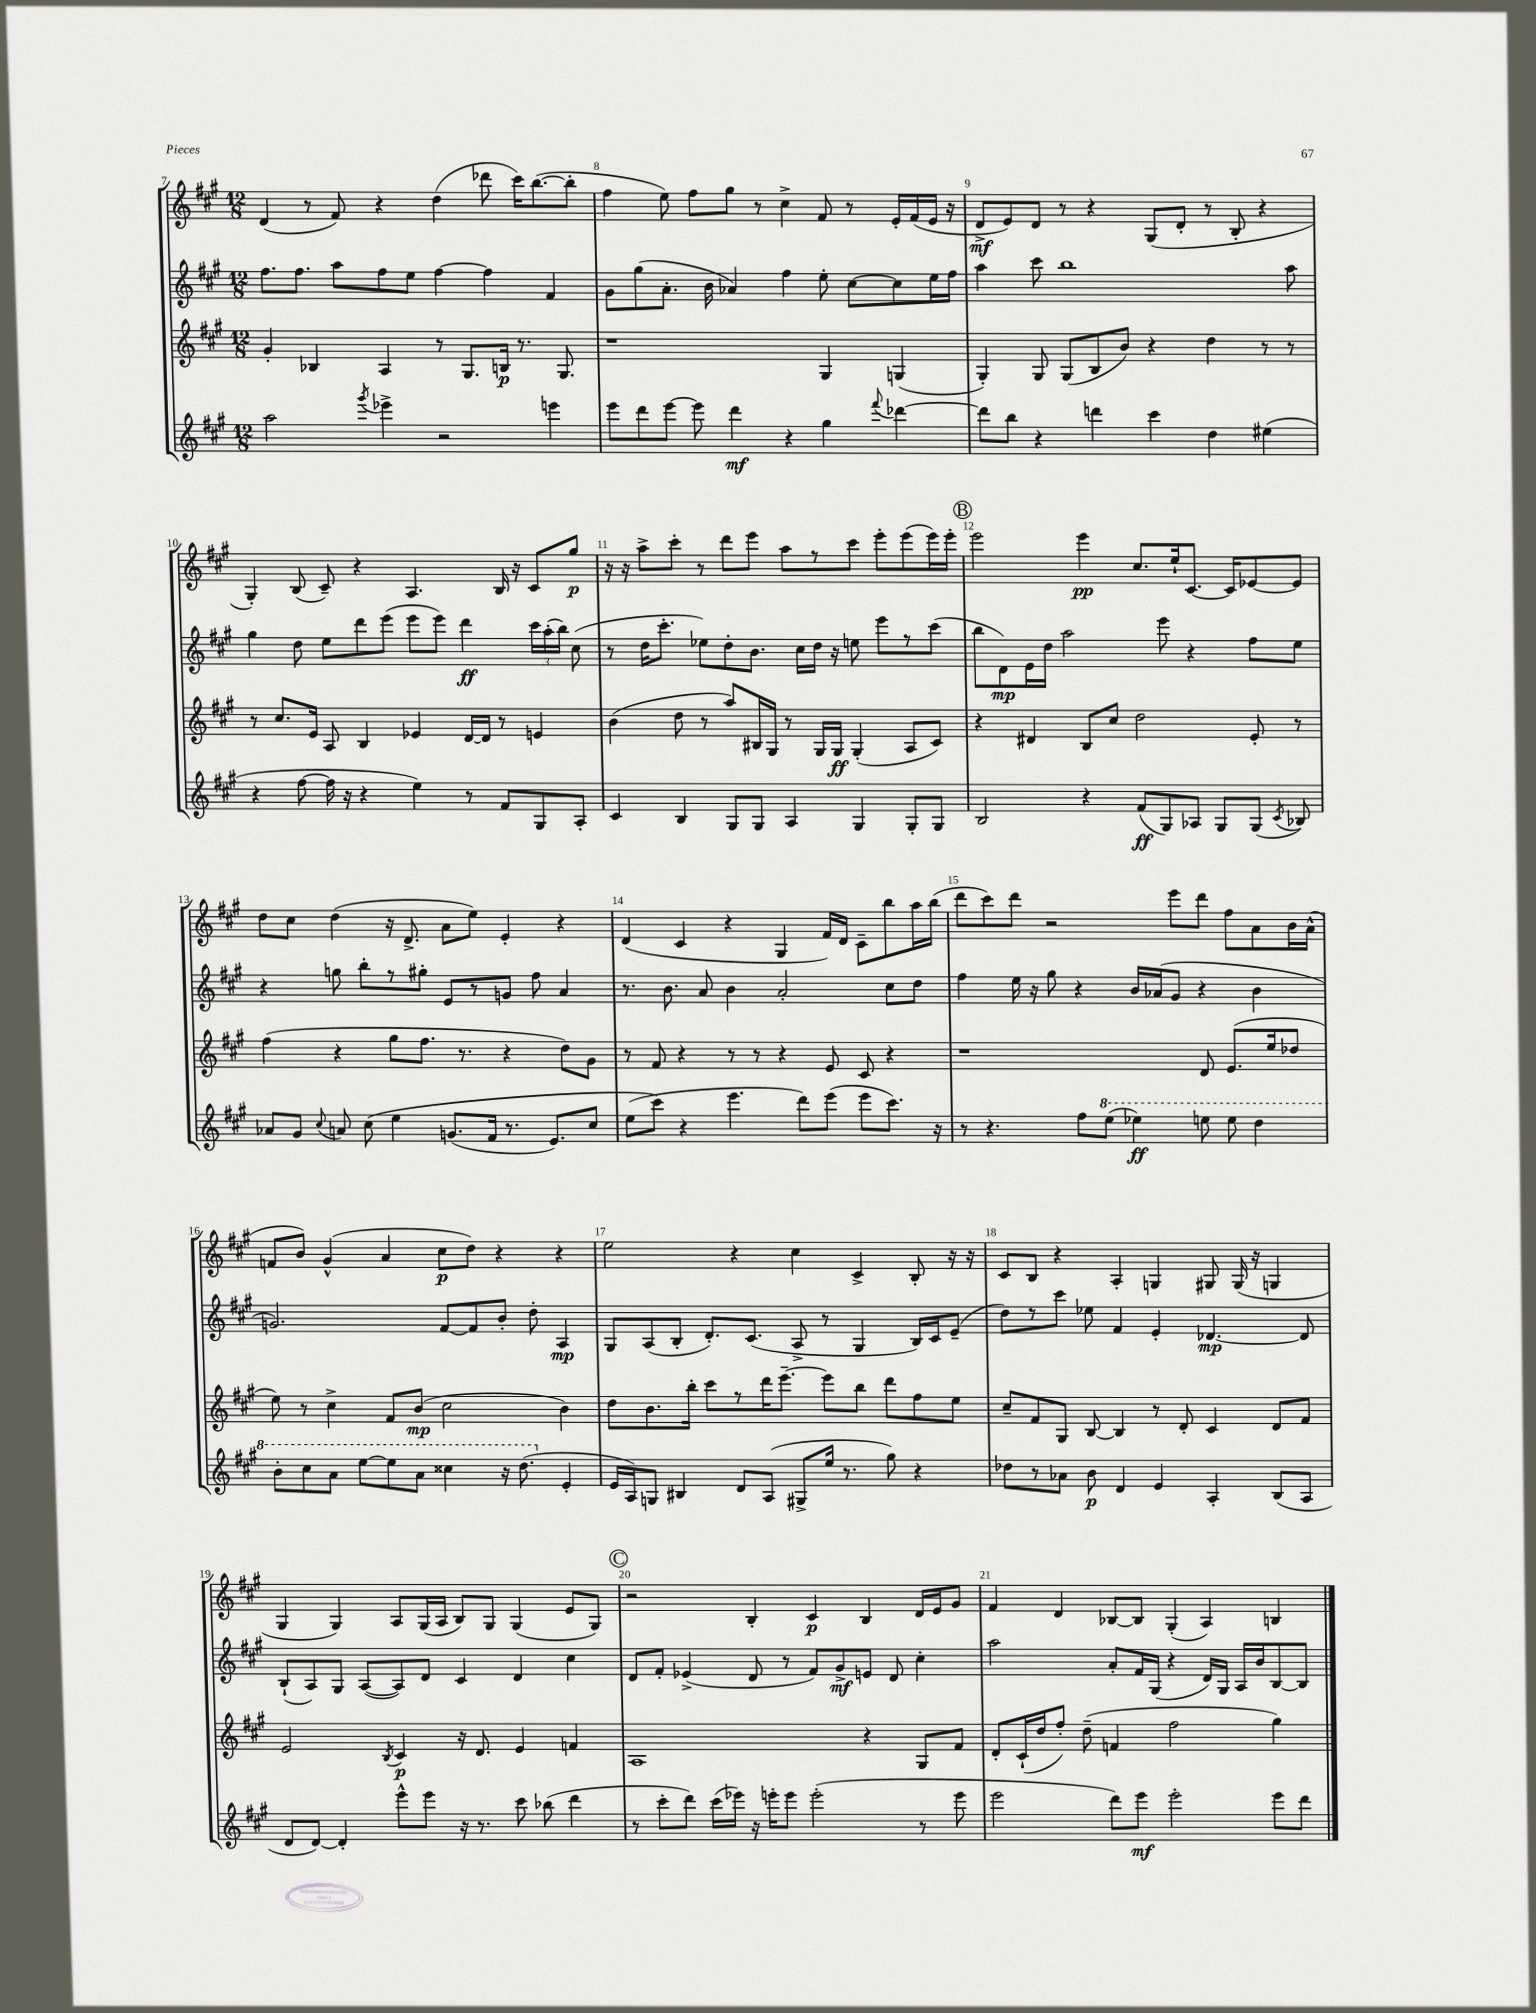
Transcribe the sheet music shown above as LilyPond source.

<<
\new StaffGroup <<
\new Staff = "s0" {
    \clef treble \key a \major \numericTimeSignature \time 12/8
    \autoBeamOff d'4( r8 fis'8) r4 d''4( des'''8 cis'''16[) b''8.~( b''8]-. |
    fis''4 e''8) fis''8[ gis''8] r8 cis''4-> fis'8 r8 e'16[-. fis'16( e'16] r16 |
    d'8[->\mf e'8) d'8] r8 r4 gis8[( d'8]-. r8 b8-. r4 |
    gis4-.) b8( cis'8--) r4 a4. b16 r16 cis'8[ gis''8]\p |
    r16 r16 a''8[-> cis'''8]-. r8 d'''8[ e'''8] a''8[ r8 cis'''8] e'''8[-. e'''8( e'''16) e'''16]-. |
    \mark \markup { \circle "B" } e'''2 e'''4\pp cis''8.[ e''16-! cis'8.]~ cis'16[ ees'8~ ees'8] |
    d''8[ cis''8] d''4( r16 d'8.-> a'8[ e''8]) e'4-. r4 |
    d'4( cis'4 r4 gis4 fis'16[) d'16] cis'8[-- b''8 a''16 b''16]( |
    d'''8[ cis'''8) d'''8] r2 e'''8[ d'''8] fis''8[ a'8 b'16 a'16]-^( |
    f'8[ b'8]) gis'4-^( a'4 cis''8[\p d''8]) r4 r4 |
    e''2 r4 cis''4 cis'4-> b8-. r16 r16 |
    cis'8[ b8] r4 a4-. g4 gis8 gis16( r16 g4 |
    gis4 gis4) a8[ gis16( a16] b8[) gis8] gis4( e'8[ gis8]) |
    \mark \markup { \circle "C" } r2 b4-. cis'4\p b4 d'16[ e'16 gis'8] |
    fis'4 d'4 bes8[~ bes8] gis4-.( a4) b4 \bar "|." |
}
\new Staff = "s1" {
    \clef treble \key a \major \numericTimeSignature \time 12/8
    \autoBeamOff fis''8.[ fis''8.] a''8[ fis''8 e''8] fis''4~ fis''4 fis'4 |
    gis'8[ gis''8( a'8.]-. b'16 aes'4) fis''4 e''8-. cis''8[~ cis''8 e''16 fis''16] |
    a''4 cis'''8 b''1 a''8 |
    gis''4 d''8 e''8[ d'''8 e'''8]( e'''8[ e'''8]) d'''4\ff \tuplet 3/2 { cis'''16[ a''16-.( b''16]) } cis''8( |
    r8 d''16[ cis'''8.]-. ees''8[) d''8-. b'8.] cis''16[ d''16] r16 e''8 e'''8[ r8 cis'''8]( |
    \mark \markup { \circle "B" } b''8[ d'8\mp) e'16 d''16] a''2 e'''8 r4 fis''8[ e''8] |
    r4 g''8 b''8[-. r8 gis''8]-. e'8[ r8 g'8] fis''8 a'4 |
    r8. b'8. a'8 b'4 a'2-. cis''8[ d''8] |
    fis''4 e''16 r16 gis''8 r4 b'16[ aes'16( gis'8] r4 b'4 |
    g'2.) fis'8[~ fis'8 b'8]-. d''8-. a4\mp |
    gis8[ a8( b8]-. d'8.[-.) cis'8.]( a8-> r8 gis4 b16[) cis'16 e'8]--( |
    d''8[) r8 cis'''8] ees''8 fis'4 e'4-. des'4.~\mp des'8 |
    b8[-!( a8) gis8] a8[~( a8) d'8] cis'4 d'4 cis''4 |
    \mark \markup { \circle "C" } d'8[ fis'8]-. ees'4->( d'8 r8 fis'8[) gis'8->\mf e'8] d'8 cis''4-. |
    a''2 a'8[-. fis'16 gis16]( r4 d'16[) gis16] a16[ b'16 b8~ b8] \bar "|." |
}
\new Staff = "s2" {
    \clef treble \key a \major \numericTimeSignature \time 12/8
    \autoBeamOff gis'4-. bes4 a4 r8 gis8.[ b16]\p r8. gis8. |
    r1 gis4 g4( |
    gis4-.) gis8 gis8[( b8 b'8]) r4 d''4 r8 r8 |
    r8 cis''8.[ e'16] a8 b4 ees'4 d'16[~ d'16] r8 e'4 |
    b'4( d''8 r8 a''8[) bis16 gis16] r8 gis16[ gis16]\ff gis4-.( a8[ cis'8]) |
    \mark \markup { \circle "B" } r4 dis'4 b8[ cis''8] d''2 e'8-. r8 |
    fis''4( r4 gis''8[ fis''8.] r8. r4 d''8[) gis'8] |
    r8 fis'8 r4 r8 r8 r4 e'8 cis'8 r4 |
    r1 d'8 e'8.[( e''16 des''8] |
    e''8) r8 cis''4-> fis'8[ b'8]\mp( cis''2 b'4) |
    d''8[ b'8. b''16]-. cis'''8[ r8 d'''16 e'''8.]~-- e'''8[ b''8] d'''8[ fis''8 e''8] |
    cis''8[-- fis'8 gis8] b8~ b4 r8 d'8-. cis'4 d'8[ fis'8] |
    e'2 \acciaccatura { b8 } cis'4\p r16 d'8. e'4 f'4 |
    \mark \markup { \circle "C" } a1 r4 gis8[ fis'8] |
    d'8[-. cis'16-!( d''16 fis''8]-.) d''8--( f'4 fis''2 gis''4) \bar "|." |
}
\new Staff = "s3" {
    \clef treble \key a \major \numericTimeSignature \time 12/8
    \autoBeamOff a''2 \acciaccatura { gis'''8 } ees'''4-> r2 e'''4 |
    e'''8[ d'''8 e'''8]~ e'''8 d'''4\mf r4 gis''4 \appoggiatura { fis'''8 } des'''4~ |
    des'''8[ b''8] r4 d'''4 cis'''4 d''4 eis''4( |
    r4 fis''8~ fis''16 r16 r4 e''4) r8 fis'8[ gis8 a8]-. |
    cis'4 b4 gis8[ gis8] a4 gis4 gis8[-. gis8] |
    \mark \markup { \circle "B" } b2 r4 fis'8[\ff( gis8) aes8] gis8[ gis8]( \acciaccatura { cis'8 } bes8) |
    aes'8[ gis'8] \appoggiatura { cis''8 } a'8 cis''8\( e''4 g'8.[( fis'16] r8. e'8.[) cis''8] |
    e''8[( cis'''8]\) r4 e'''4. d'''8[) e'''8]( e'''8[ cis'''8.]) r16 |
    r8 r4. fis''8[ \ottava #1 e'''8]( ees'''4\ff) e'''8 e'''8 d'''4 |
    b''8[-. cis'''8 a''8] e'''8[~ e'''8 a''8] cisis'''4 r16 d'''8.( \ottava #0 e'4-. |
    e'16[ a16) g8] bis4 d'8[ a8]( gis8[-> e''16] r8. gis''8) r4 |
    des''8[ r8 aes'8] b'8\p d'4 e'4 a4-. b8[( a8] |
    d'8[ d'8]~) d'4-. e'''8[-^ e'''8] r16 r8. cis'''8 bes''8( d'''4 |
    \mark \markup { \circle "C" } r8 cis'''8[-. d'''8]) cis'''16[( ees'''16]) r16 e'''16[-. e'''8] e'''2-.( r8 e'''8 |
    e'''2 d'''8[) e'''8]\mf e'''2-. e'''8[ d'''8] \bar "|." |
}
>>
>>
\layout { \context { \Score currentBarNumber = #7 \override BarNumber.break-visibility = ##(#f #t #t) barNumberVisibility = #all-bar-numbers-visible } }
